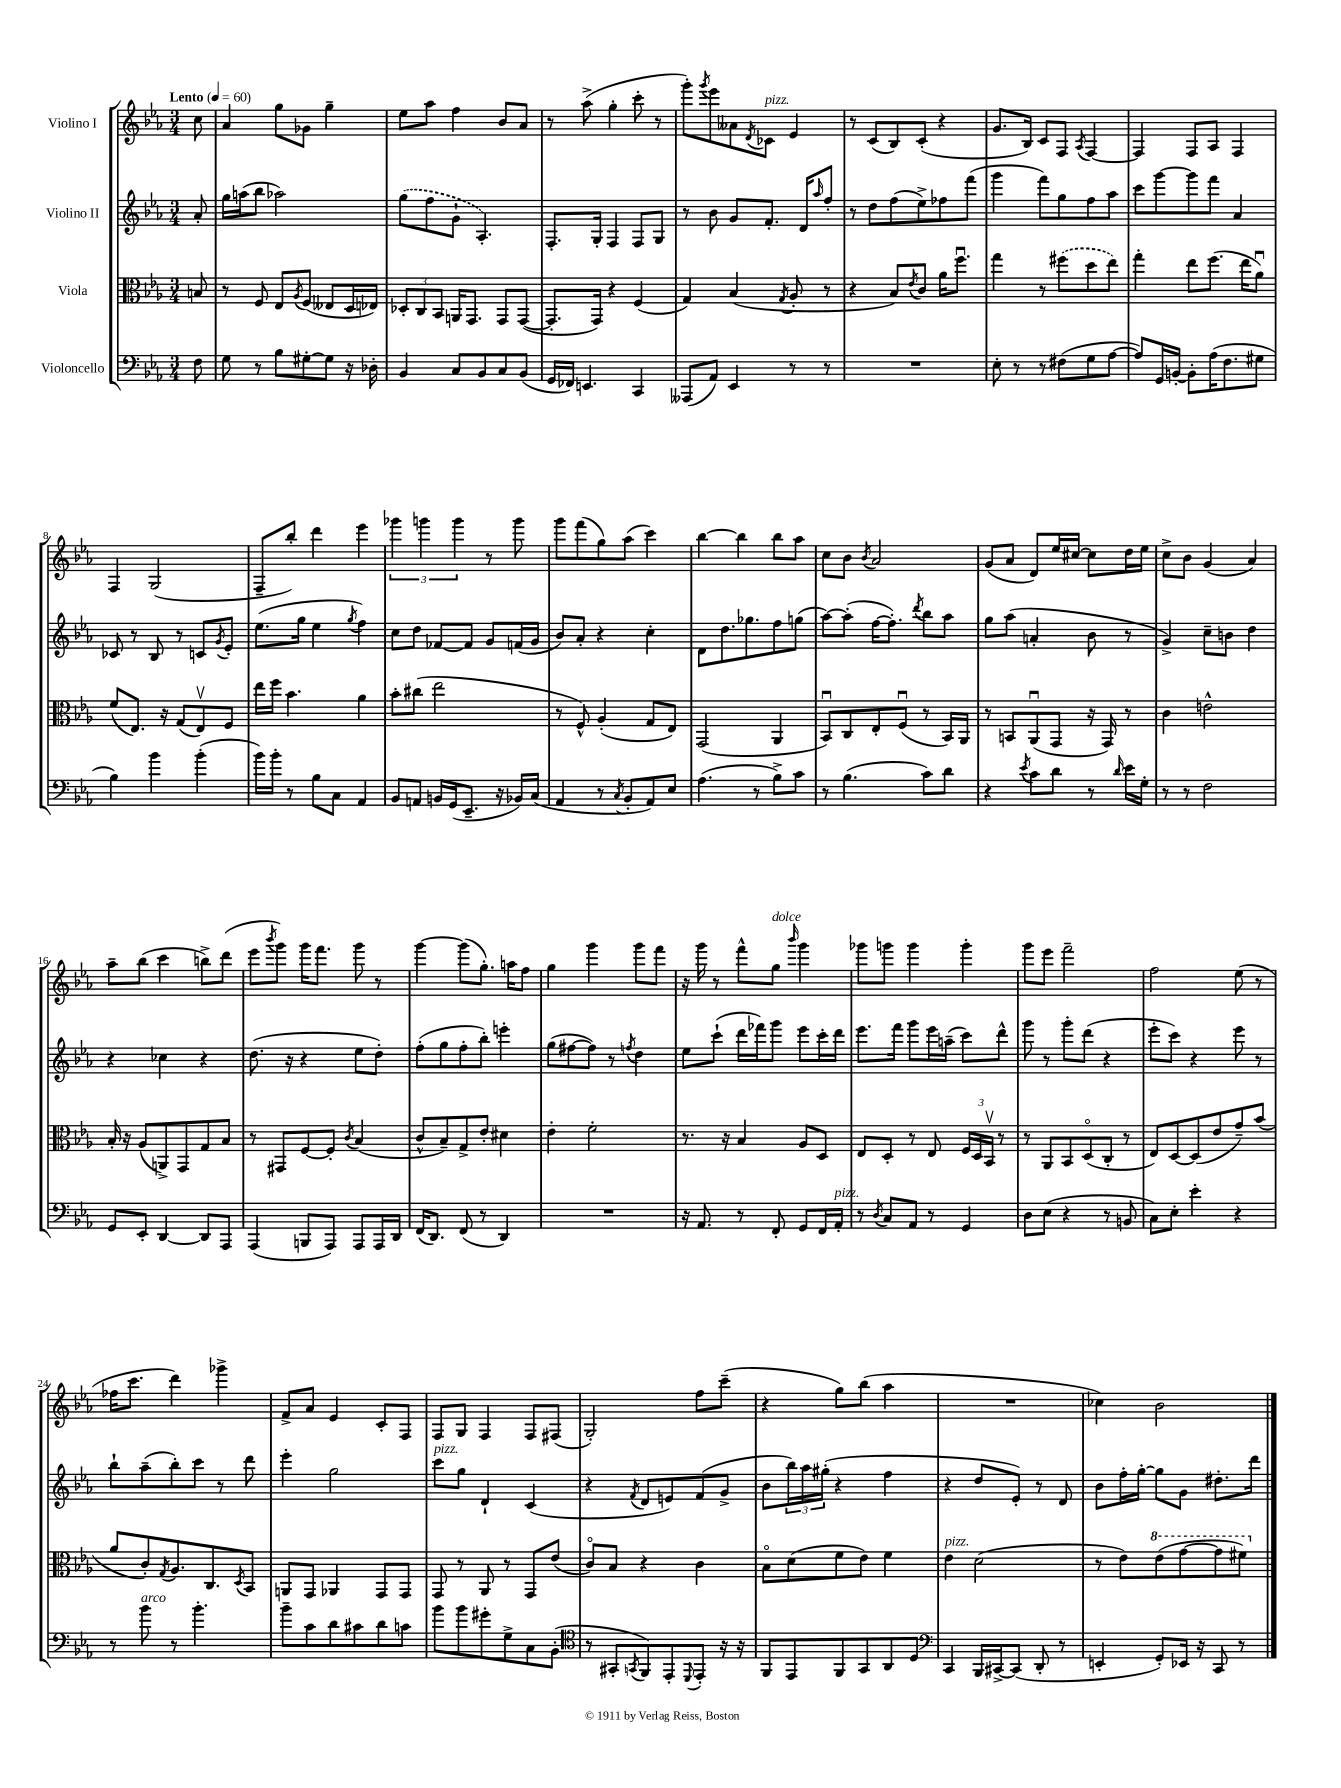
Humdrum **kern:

**kern	**kern	**kern	**kern
*staff4	*staff3	*staff2	*staff1
*clefF4	*clefC3	*clefG2	*clefG2
*k[b-e-a-]	*k[b-e-a-]	*k[b-e-a-]	*k[b-e-a-]
*M3/4	*M3/4	*M3/4	*M3/4
*MM60	*MM60	*MM60	*MM60
8F	8B	8a-'	8cc
=	=	=	=
8G	8r	16gg	4a-
.	.	(16aa	.
8r	8F	8bb-	.
8B-	8E-	2aa-)	8gg
.	8qA-	.	.
[8G#'	(8F	.	8g-
8G#]	8E--	.	4gg~
16r	16D	.	.
16D-'	16E-)	.	.
=	=	=	=
4BB-	12D-'	(8gg	8ee-
.	12C	.	.
.	.	8ff	8aa-
.	12BB-	.	.
8C	16AA	8g`	4ff
.	8.GG	.	.
8BB-	.	4.A-')	.
8C	8GG	.	8b-
(8BB-	([8GG	.	8a-
=	=	=	=
16GG	8.GG']	8.F'	8r
16FF-)	.	.	.
4.EE	.	.	(8aa-^
.	16GG)	16G'	.
.	4r	4F	4gg'
4CC	(4F	8F	8ccc'
.	.	8G	8r
=	=	=	=
(8AAA--	4G)	8r	8ggg')
.	.	.	8qggg
8AA-)	.	8b-	8eee-
4EE-	(4B-	8g	8a--
.	.	.	8qd
.	.	8.f'	8c-
.	8qG	.	.
8r	8A-'	.	4e-
.	.	16d	.
.	.	16qqaa-	.
8r	8r	8ff'	.
=	=	=	=
2.r	4r	8r	8r
.	.	8dd	(8c
.	8B-)	(8ff	8B-)
.	8qe-	.	.
.	8c	8ee-^)	(8c'
.	16a-	8ff-	4r
.	8.ffu	.	.
.	.	(8fff	.
=	=	=	=
8E-'	4gg	4ggg	8.g
8r	.	.	.
.	.	.	16B-)
8r	8r	8fff)	8c
(8F#	(8ff#	8gg	8F
.	.	.	8qA-
8G	8dd	8ff	[4F
[8A-	8ee-)	8aa-	.
=	=	=	=
8A-])	4gg'	8ccc	4F]
16GG	.	[8ggg	.
[16BB'	.	.	.
8BB']	8ee-	8ggg]	8F
(16A-	(8.ff	8fff	8A-
8.F	.	.	.
.	.	4a-	4F
.	16ee-	.	.
8G#	8a-u)	.	.
=	=	=	=
4B-)	(8f	8c-	4F
.	8.E-)	8r	.
4b-	.	8B-	(2G
.	16r	.	.
.	(8G	8r	.
(4b-'	8E-v)	8c	.
.	.	8qg	.
.	8F	8e-'	.
=	=	=	=
16b-)	16ee-	(8.ee-	8F~
16b-'	16ff	.	.
8r	4.b-	.	8bb-')
.	.	16gg	.
8B-	.	4ee-	4ddd
8C	.	.	.
.	.	8qgg	.
4AA-	4a-	4ff)	4eee-
=	=	=	=
8BB-	8b-'	8cc	6ggg-
8AA	(8cc#	8dd	.
.	.	.	6ggg
16BB	2ee-	[8f-	.
(16GG	.	.	.
.	.	.	6ggg
8.EE-~	.	8f-]	.
.	.	8g	8r
16r	.	.	.
16BB-)	.	(16f	8ggg
(16C	.	16g	.
=	=	=	=
4AA-	8r	8b-)	8ggg
.	8F^^)	8a-'	(8fff
8r	(4A-'	4r	8gg)
8qC	.	.	.
8BB-'	.	.	(8aa-
8AA-)	8G	4cc'	4ccc)
8E-	8E-)	.	.
=	=	=	=
(4.A-	(2GG	8d	[4bb-
.	.	8.dd	.
.	.	.	4bb-]
.	.	8.gg-	.
8r	.	.	.
8B-^)	4AA-	8ff	8bb-
8c	.	(8gg	8aa-
=	=	=	=
8r	8BB-u)	[8aa-)	8cc
(4.B-	8C	(8aa-']	8b-
.	.	.	8qb-
.	8E-'	[16ff	2a-
.	.	8.ff'])	.
.	(8Fu	.	.
.	.	8qddd	.
8c)	8r	8bb-	.
8d	16BB-)	8aa-	.
.	16AA-	.	.
=	=	=	=
4r	8r	8gg	(8g
.	8BB	(8aa-	8a-
8qe-	.	.	.
8c	(8AA-u	4a'	8d)
8d	8GG	.	16ee-
.	.	.	[16cc#
8r	16r	8b-	8cc#]
.	16GG)	.	.
16qqd	.	.	.
16e-	8r	8r	16dd
16G'	.	.	16ee-
=	=	=	=
8r	4c	4g^)	8cc^
8r	.	.	8b-
2F	2e^^	8cc~	(4g
.	.	8b	.
.	.	4dd	4a-)
=	=	=	=
8GG	16B-'	4r	8aa-~
.	16r	.	.
8EE-'	(8A-	.	(8bb-
[4DD	8AA^)	4cc-	4ccc
.	8GG	.	.
8DD]	8G	4r	8bb^)
8AAA-	8B-	.	(8ddd
=	=	=	=
(4AAA-	8r	(8.dd	8eee-
.	.	.	8qbbb-
.	8GG#	.	8ggg)
.	.	16r	.
8BBB	[8F	4r	16ggg
.	.	.	8.fff
8AAA-)	8F']	.	.
.	8qc	.	.
8AAA-	(4B-	8ee-	8ggg
16AAA-	.	8dd')	8r
16DD	.	.	.
=	=	=	=
(16FF	8c^^	(8ff'	[4ggg
8.DD)	.	.	.
.	8B-~)	8gg	.
(8FF	8G^	8ff'	(8ggg]
8r	8e-'	8bb-')	8.gg')
4DD)	4d#	4eee'	.
.	.	.	16aa
.	.	.	8ff
=	=	=	=
2.r	4e-'	(8gg	4gg
.	.	[8ff#	.
.	2f'	8ff#])	4ggg
.	.	8r	.
.	.	8qff	.
.	.	4dd	8ggg
.	.	.	8fff
=	=	=	=
16r	8.r	8ee-	16r
8.AA-	.	.	16ggg
.	.	(8ccc`	8r
.	16r	.	.
8r	4B-	16ddd	8fff^^
.	.	16fff-)	.
8FF'	.	8ggg	8gg
.	.	.	16qqbbb-
8GG	8A-	8eee-	4ggg
16FF	8D	16ccc'	.
16AA-'	.	16ddd	.
=	=	=	=
8r	8E-	8.eee-	8ggg-
8qD	.	.	.
8C	8D'	.	8ggg
.	.	16fff	.
8AA-	8r	8ggg	4ggg
8r	8E-	16eee-	.
.	.	(16aa~	.
4GG	24F	8ccc)	4ggg'
.	24D	.	.
.	24BB-v	.	.
.	8r	8ddd^^	.
=	=	=	=
8D	8r	8ggg	8ggg
(8E-	8AA-	8r	8eee-
4r	8BB-	8ggg'	2fff~
.	(8Do	(8ddd	.
8r	8C'	4r	.
8BB	8r	.	.
=	=	=	=
8C)	8E-)	8eee-'	2ff
8E-'	[8D	8ccc)	.
4e-'	(8D]	4r	.
.	8e-	.	.
4r	8g~)	8eee-	(8ee-
.	(8b-	8r	8r
=	=	=	=
8r	8a-	8bb-`	16ff-
.	.	.	8.ccc
8b-	8c')	(8aa-~	.
.	8qG	.	.
8r	8.A-	8bb-')	4ddd)
4.b-'	.	8ccc	.
.	8.C	.	.
.	.	8r	4ggg-^
.	8qD	.	.
.	8BB-	8ddd	.
=	=	=	=
8b-~	8AA	4eee-'	8f^
8c	8GG	.	8a-
8d	4AA-	2gg	4e-
8c#	.	.	.
8d	8GG	.	8c'
8c	8GG	.	8F
=	=	=	=
8b-	8GG	8ccc	8F
8b-	8r	8gg	8G
8g#'	8AA-	4d`	4F
8G^	8r	.	.
8C	8GG	(4c	8F
(8BB-'	(8e-	.	(8F#
=	=	=	=
*clefC4	*	*	*
8r	8co)	4r	2G')
8GG#'	8B-	.	.
8qGG	.	8qf	.
8FF)	4r	8d	.
8EE-'	.	8e)	.
8qqDD	.	.	.
8EE-'	4c	(8f	8ff
16r	.	8g^	(8ccc~
16r	.	.	.
=	=	=	=
8FF	8B-o	8b-	4r
8EE-	(8d	24bb-)	.
.	.	24aa-	.
.	.	(24gg#'	.
8FF	8f	4r	8gg)
8GG	8e-)	.	(8bb-
8AA-	4f	4ff	4aa-
8D	.	.	.
=	=	=	=
*clefF4	*	*	*
4CC	4e-	4r	2.r
16BBB-	(2d	8dd	.
[16CC#^	.	.	.
(8CC#]	.	8e-')	.
8DD'	.	8r	.
8r	.	8d	.
=	=	=	=
4EE'	8r	8b-	4cc-)
.	8e-)	16ff'	.
.	.	[16gg'	.
8GG')	(8ee-	8gg]	2b-
16EE-	[8gg	8g	.
16r	.	.	.
8CC	8gg]	8.dd#'	.
8r	8ff#)	.	.
.	.	16ddd	.
==	==	==	==
*-	*-	*-	*-
